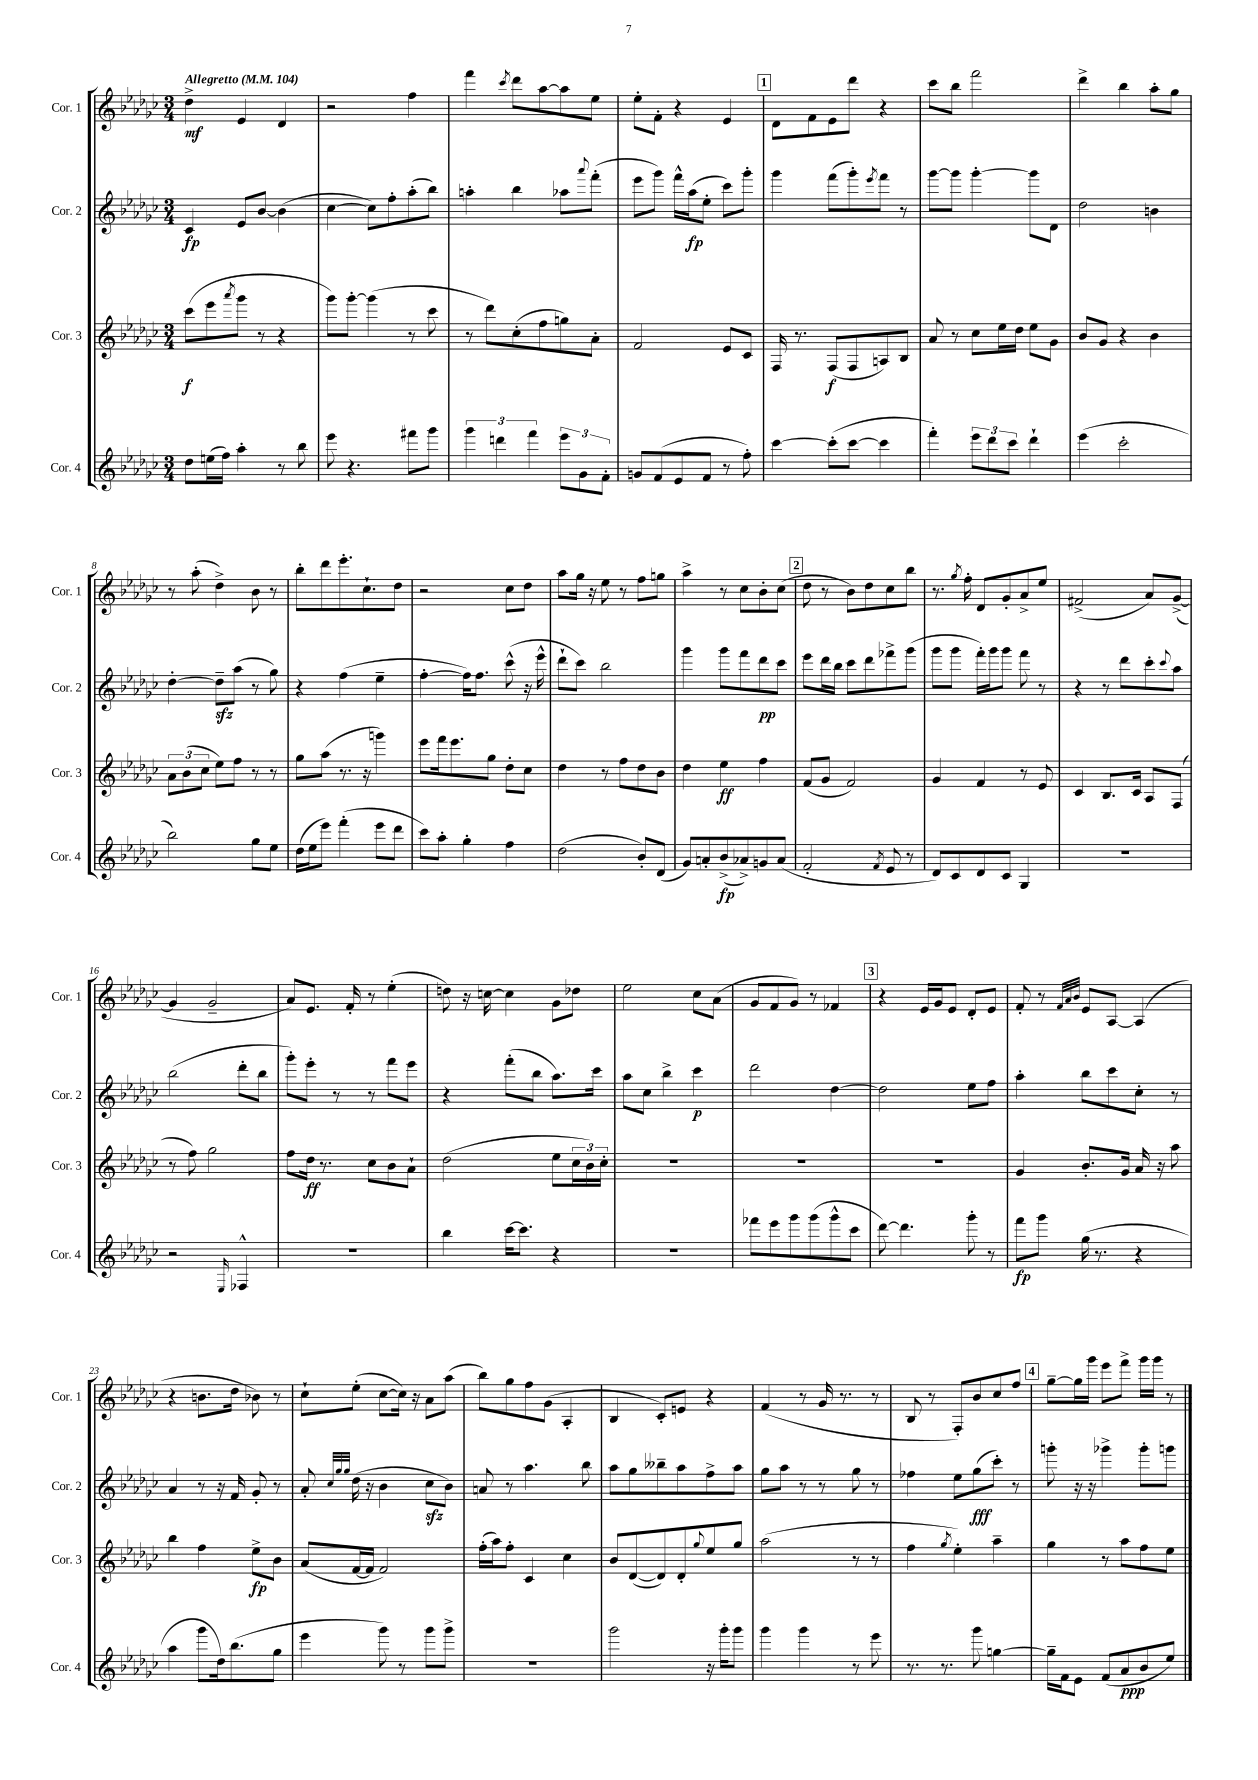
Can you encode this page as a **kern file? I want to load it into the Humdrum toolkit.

**kern	**dynam	**kern	**dynam	**kern	**dynam	**kern	**dynam
*part4	*part4	*part3	*part3	*part2	*part2	*part1	*part1
*staff4	*staff4	*staff3	*staff3	*staff2	*staff2	*staff1	*staff1
*I"Cor. 4	*	*I"Cor. 3	*	*I"Cor. 2	*	*I"Cor. 1	*
*I'Cor. 4	*	*I'Cor. 3	*	*I'Cor. 2	*	*I'Cor. 1	*
*clefG2	*	*clefG2	*	*clefG2	*	*clefG2	*
*k[b-e-a-d-g-c-]	*	*k[b-e-a-d-g-c-]	*	*k[b-e-a-d-g-c-]	*	*k[b-e-a-d-g-c-]	*
*M3/4	*	*M3/4	*	*M3/4	*	*M3/4	*
*MM104	*	*MM104	*	*MM104	*	*MM104	*
=1	=1	=1	=1	=1	=1	=1	=1
!	!	!	!	!	!	!LO:TX:a:B:t=Allegretto	!
8dd-\L	.	(8ccc-\L	f	4c-/	fp	4dd-^\	mf
(16een\L	.	8eee-\	.	.	.	.	.
16ff\JJ)	.	.	.	.	.	.	.
.	.	8qaaa-/	.	.	.	.	.
4aa-'\	.	8ggg-\J	.	8e-/L	.	4e-/	.
.	.	8r	.	[8b-/J	.	.	.
8r	.	4r	.	(4b-\]	.	4d-/	.
8bb-\	.	.	.	.	.	.	.
=2	=2	=2	=2	=2	=2	=2	=2
8eee-\	.	8ggg-\L)	.	[4cc-\	.	2r	.
4.r	.	[8ggg-'\J	.	.	.	.	.
.	.	(4ggg-\]	.	8cc-\L])	.	.	.
.	.	.	.	8ff'\	.	.	.
8fff#X\L	.	8r	.	(8aa-'\	.	4ff\	.
8ggg-\J	.	8ccc-\	.	8bb-\J)	.	.	.
=3	=3	=3	=3	=3	=3	=3	=3
6ggg-\	.	8r	.	4aan'\	.	4fff\	.
.	.	8ddd-\L)	.	.	.	.	.
6dddn\	.	.	.	.	.	.	.
.	.	.	.	.	.	8qccc-/	.
.	.	(8cc-'\	.	4bb-\	.	8ddd-\L	.
6fff\	.	.	.	.	.	.	.
.	.	8ff\	.	.	.	[8aa-\	.
12eee-\L	.	8ggn\)	.	8aa-X\L	.	8aa-\]	.
12g-\	.	.	.	.	.	.	.
.	.	.	.	8qqaaa-/	.	.	.
.	.	8a-'\J	.	(8fff'\J	.	8ee-\J	.
12f'\J	.	.	.	.	.	.	.
=4	=4	=4	=4	=4	=4	=4	=4
8gn/L	.	2f/	.	8eee-\L	.	8ee-'\L	.
(8f/	.	.	.	8ggg-\J)	.	8f'\J	.
8e-/	.	.	.	16fff^^\LL	.	4r	.
.	.	.	.	(16aa-\J	fp	.	.
8f/J	.	.	.	8ee-'\J	.	.	.
8r	.	8e-/L	.	8ccc-\L)	.	4e-/	.
8ff'\)	.	8c-/J	.	8ggg-'\J	.	.	.
!!LO:REH:place=s1:t=1
=5	=5	=5	=5	=5	=5	=5	=5
[4ccc-\	.	16F/	.	4ggg-\	.	8d-\L	.
.	.	8.r	.	.	.	.	.
.	.	.	.	.	.	8f\	.
(8ccc-'\L]	.	(8F/L	f	(8fff\L	.	8e-\	.
[8ccc-\J	.	8F/	.	8ggg-'\)	.	8ddd-\J	.
.	.	.	.	8qeee-/	.	.	.
4ccc-\]	.	8An/)	.	8fff\J	.	4r	.
.	.	8B-/J	.	8r	.	.	.
=6	=6	=6	=6	=6	=6	=6	=6
4fff'\)	.	8a-/	.	[8ggg-\L	.	8ccc-\L	.
.	.	8r	.	8ggg-\J]	.	8bb-\J	.
12eee-\L	.	8cc-\L	.	[4ggg-'\	.	2fff\	.
12ddd-\	.	.	.	.	.	.	.
.	.	16ee-\L	.	.	.	.	.
12ccc-\J	.	.	.	.	.	.	.
.	.	16dd-\JJ	.	.	.	.	.
4ddd-`\	.	8ee-\L	.	8ggg-\L]	.	.	.
.	.	8g-\J	.	8d-\J	.	.	.
=7	=7	=7	=7	=7	=7	=7	=7
(4eee-\	.	8b-/L	.	2dd-\	.	4ddd-^\	.
.	.	8g-/J	.	.	.	.	.
2ccc-'\	.	4r	.	.	.	4bb-\	.
.	.	4b-\	.	4bn\	.	8aa-'\L	.
.	.	.	.	.	.	8gg-\J	.
!!LO:LB:g=z
=8	=8	=8	=8	=8	=8	=8	=8
2bb-\)	.	12a-\L	.	[4dd-'\	.	8r	.
.	.	(12b-\	.	.	.	.	.
.	.	.	.	.	.	(8aa-'\	.
.	.	12cc-\J	.	.	.	.	.
.	.	8ee-\L)	.	8dd-zz~\L]	.	4dd-^\)	.
.	.	8ff\J	.	(8aa-\J	.	.	.
8gg-\L	.	8r	.	8r	.	8b-\	.
8ee-\J	.	8r	.	8gg-\)	.	8r	.
=9	=9	=9	=9	=9	=9	=9	=9
(16dd-\LL	.	8gg-\L	.	4r	.	8bb-'\L	.
16ee-\J	.	.	.	.	.	.	.
8eee-\J)	.	(8aa-\J	.	.	.	8ddd-\	.
(4fff'\	.	8.r	.	(4ff\	.	8.eee-'\	.
.	.	16r	.	.	.	8.cc-`\	.
8eee-\L	.	4gggn\)	.	4ee-~\	.	.	.
8ddd-\J	.	.	.	.	.	8dd-\J	.
=10	=10	=10	=10	=10	=10	=10	=10
8ccc-\L)	.	8eee-\L	.	[4ff'\	.	2r	.
8aa-'\J	.	16fff\k	.	.	.	.	.
.	.	8.eee-\	.	.	.	.	.
4gg-'\	.	.	.	16ff\KL])	.	.	.
.	.	.	.	8.ff\J	.	.	.
.	.	8gg-\J	.	.	.	.	.
4ff\	.	8dd-'\L	.	(8ccc-^^\	.	8cc-\L	.
.	.	8cc-\J	.	16r	.	8dd-\J	.
.	.	.	.	16eee-^^\	.	.	.
=11	=11	=11	=11	=11	=11	=11	=11
(2dd-\	.	4dd-\	.	8ddd-`\L	.	8aa-\L	.
.	.	.	.	8ccc-\J)	.	16gg-\Jk	.
.	.	.	.	.	.	16r	.
.	.	8r	.	2bb-\	.	8ee-\	.
.	.	8ff\L	.	.	.	8r	.
8b-'/L)	.	8dd-\	.	.	.	8ff\L	.
(8d-/J	.	8b-\J	.	.	.	8ggn\J	.
=12	=12	=12	=12	=12	=12	=12	=12
8g-/L)	.	4dd-\	.	4ggg-\	.	4aa-^\	.
8an'/	.	.	.	.	.	.	.
(8b-^/	fp	4ee-\	ff	8ggg-\L	.	8r	.
8a-X^/)	.	.	.	8fff\	.	8cc-\L	.
8gn/	.	4ff\	.	8ddd-\	pp	8b-'\	.
(8a-/J	.	.	.	8ccc-\J	.	(8cc-\J	.
!!LO:REH:place=s1:t=2
=13	=13	=13	=13	=13	=13	=13	=13
2f'/	.	(8f/L	.	8eee-\L	.	8dd-\	.
.	.	8g-/J	.	16ddd-\L	.	8r	.
.	.	.	.	16bb-\JJ	.	.	.
.	.	2f/)	.	8ccc-\L	.	8b-\L)	.
.	.	.	.	8ddd-\	.	8dd-\	.
8qf/	.	.	.	.	.	.	.
8e-/	.	.	.	8fff-X^\	.	8cc-\	.
8r	.	.	.	(8ggg-\J	.	8bb-\J	.
=14	=14	=14	=14	=14	=14	=14	=14
8d-/L)	.	4g-/	.	8ggg-\L	.	8.r	.
8c-/	.	.	.	8ggg-\J	.	.	.
.	.	.	.	.	.	8qgg-/	.
.	.	.	.	.	.	16ff'\	.
8d-/	.	4f/	.	16fff'\LL)	.	8d-/L	.
.	.	.	.	16ggg-\J	.	.	.
8c-/J	.	.	.	8ggg-\J	.	8g-'/	.
4G-/	.	8r	.	8fff\	.	8a-^/	.
.	.	8e-/	.	8r	.	8ee-/J	.
=15	=15	=15	=15	=15	=15	=15	=15
2.r	.	4c-/	.	4r	.	(2f#X^/	.
.	.	8.B-/L	.	8r	.	.	.
.	.	.	.	8ddd-\L	.	.	.
.	.	16c-/Jk	.	.	.	.	.
.	.	8A-/L	.	8ccc-'\	.	8a-/L)	.
.	.	.	.	8qqccc-/	.	.	.
.	.	(8F/J	.	8aa-\J	.	([8g-^/J	.
!!LO:LB:g=z
=16	=16	=16	=16	=16	=16	=16	=16
2r	.	8r	.	(2bb-\	.	4g-/]	.
.	.	8ff\)	.	.	.	.	.
.	.	2gg-\	.	.	.	2g-~/	.
16qqE-/	.	.	.	.	.	.	.
4F-X^^/	.	.	.	8ddd-'\L	.	.	.
.	.	.	.	8bb-\J	.	.	.
=17	=17	=17	=17	=17	=17	=17	=17
2.r	.	8ff\L	.	8ggg-'\L)	.	8a-/L)	.
.	.	16dd-\Jk	ff	8eee-'\J	.	8.e-/J	.
.	.	8.r	.	.	.	.	.
.	.	.	.	8r	.	.	.
.	.	.	.	.	.	16f'/	.
.	.	8cc-\L	.	8r	.	8r	.
.	.	8b-\	.	8fff\L	.	(4ee-'\	.
.	.	8a-`\J	.	8eee-\J	.	.	.
=18	=18	=18	=18	=18	=18	=18	=18
4bb-\	.	(2dd-\	.	4r	.	8ddn\)	.
.	.	.	.	.	.	16r	.
.	.	.	.	.	.	[16ccn\	.
[16ccc-\KL	.	.	.	(8fff'\L	.	4cc\]	.
8.ccc-\J]	.	.	.	.	.	.	.
.	.	.	.	8bb-\J	.	.	.
4r	.	8ee-\L	.	8.aa-\L)	.	8g-\L	.
.	.	24cc-\L	.	.	.	8dd-X\J	.
.	.	24b-\)	.	.	.	.	.
.	.	.	.	16ccc-\Jk	.	.	.
.	.	24cc-'\JJ	.	.	.	.	.
=19	=19	=19	=19	=19	=19	=19	=19
2.r	.	2.r	.	8aa-\L	.	2ee-\	.
.	.	.	.	8cc-\J	.	.	.
.	.	.	.	4bb-^\	.	.	.
.	.	.	.	4ccc-\	p	8cc-\L	.
.	.	.	.	.	.	(8a-\J	.
=20	=20	=20	=20	=20	=20	=20	=20
8fff-X\L	.	2.r	.	2ddd-\	.	8g-/L	.
8eee-\	.	.	.	.	.	8f/	.
8ggg-\	.	.	.	.	.	8g-/J)	.
(8ggg-\	.	.	.	.	.	8r	.
8ggg-^^\	.	.	.	[4dd-\	.	4f-X/	.
8ccc-\J	.	.	.	.	.	.	.
!!LO:REH:place=s1:t=3
=21	=21	=21	=21	=21	=21	=21	=21
[8ddd-\)	.	2.r	.	2dd-\]	.	4r	.
4.ddd-\]	.	.	.	.	.	.	.
.	.	.	.	.	.	16e-/LL	.
.	.	.	.	.	.	16g-/J	.
.	.	.	.	.	.	8e-/J	.
8ggg-'\	.	.	.	8ee-\L	.	8d-'/L	.
8r	.	.	.	8ff\J	.	8e-/J	.
=22	=22	=22	=22	=22	=22	=22	=22
8fff\L	fp	4g-/	.	4aa-'\	.	8f'/	.
8ggg-\J	.	.	.	.	.	8r	.
.	.	.	.	.	.	32qqf/LLL	.
.	.	.	.	.	.	32qqa-/	.
.	.	.	.	.	.	32qqb-/JJJ	.
(16gg-\	.	8.b-'/L	.	8bb-\L	.	8e-/L	.
8.r	.	.	.	.	.	.	.
.	.	.	.	8ccc-\	.	[8A-/J	.
.	.	16g-/Jk	.	.	.	.	.
4r	.	16a-/	.	8cc-'\J	.	(4A-/]	.
.	.	16r	.	.	.	.	.
.	.	8aa-\	.	8r	.	.	.
!!LO:LB:g=z
=23	=23	=23	=23	=23	=23	=23	=23
4aa-\	.	4bb-\	.	4a-/	.	4r	.
8ggg-\L	.	4ff\	.	8r	.	8.bn\L	.
16dd-\k)	.	.	.	16r	.	.	.
(8.bb-\	.	.	.	16f/	.	16dd-\Jk	.
.	.	8ee-^\L	fp	8g-'/	.	8b-X\)	.
8gg-\J	.	8b-\J	.	8r	.	8r	.
=24	=24	=24	=24	=24	=24	=24	=24
4eee-\	.	(8a-/L	.	8a-'/	.	8cc-`\L	.
.	.	.	.	32qqcc-/LLL	.	.	.
.	.	.	.	32qqgg-/	.	.	.
.	.	.	.	32qqgg-/JJJ	.	.	.
.	.	[16f/L	.	(16dd-\	.	(8ee-'\J	.
.	.	16f/JJ]	.	16r	.	.	.
8ggg-\)	.	2f/)	.	4b-\	.	[8cc-\L	.
8r	.	.	.	.	.	16cc-\Jk])	.
.	.	.	.	.	.	16r	.
8ggg-\L	.	.	.	8cc-zz\L	.	8a-\L	.
8ggg-^\J	.	.	.	8b-\J)	.	(8aa-\J	.
=25	=25	=25	=25	=25	=25	=25	=25
2.r	.	(16ff'\LL	.	8an/	.	8bb-\L)	.
.	.	16aa-\J)	.	.	.	.	.
.	.	8ff'\J	.	8r	.	8gg-\	.
.	.	4c-/	.	4.aa-\	.	8ff\	.
.	.	.	.	.	.	(8g-\J	.
.	.	4cc-\	.	.	.	4A-'/	.
.	.	.	.	8bb-\	.	.	.
=26	=26	=26	=26	=26	=26	=26	=26
2ggg-\	.	8b-/L	.	8aa-\L	.	4B-/	.
.	.	([8d-/	.	8gg-\	.	.	.
.	.	8d-/])	.	8bb--X~\	.	8c-'/L)	.
.	.	8d-'/	.	8aa-\	.	8en/J	.
.	.	8qqgg-/	.	.	.	.	.
16r	.	8ee-/	.	8ff^\	.	4r	.
16ggg-'\KL	.	.	.	.	.	.	.
8ggg-\J	.	8gg-/J	.	8aa-\J	.	.	.
=27	=27	=27	=27	=27	=27	=27	=27
4ggg-\	.	(2aa-\	.	8gg-\L	.	(4f/	.
.	.	.	.	8aa-\J	.	.	.
4ggg-\	.	.	.	8r	.	8r	.
.	.	.	.	8r	.	16g-/	.
.	.	.	.	.	.	8.r	.
8r	.	8r	.	8gg-\	.	.	.
8eee-\	.	8r	.	8r	.	8r	.
=28	=28	=28	=28	=28	=28	=28	=28
8.r	.	4ff\	.	4ff-X\	.	8B-/	.
.	.	.	.	.	.	8r	.
8.r	.	.	.	.	.	.	.
.	.	8qgg-/	.	.	.	.	.
.	.	4ee-'\)	.	8ee-\L	.	8F'/L)	.
8ggg-\	.	.	.	(8gg-\	fff	8b-/	.
[4ggn\	.	4aa-~\	.	8ccc-'\J)	.	8cc-/	.
.	.	.	.	8r	.	8ff/J	.
!!LO:REH:place=s1:t=4
=29	=29	=29	=29	=29	=29	=29	=29
16gg~\LL]	.	4gg-\	.	8gggn'\	.	[8gg-~\L	.
16f\J	.	.	.	.	.	.	.
8e-\J	.	.	.	16r	.	16gg-\L]	.
.	.	.	.	16r	.	16ggg-\JJ	.
(8f/L	.	8r	.	4ggg-X^\	.	8eee-\L	.
8a-/	ppp	8aa-\L	.	.	.	8fff^\J	.
8b-/	.	8ff\	.	8ggg-'\L	.	16ggg-\LL	.
.	.	.	.	.	.	16ggg-\JJ	.
8ee-/J)	.	8ee-\J	.	8gggn\J	.	8r	.
==	==	==	==	==	==	==	==
*-	*-	*-	*-	*-	*-	*-	*-
